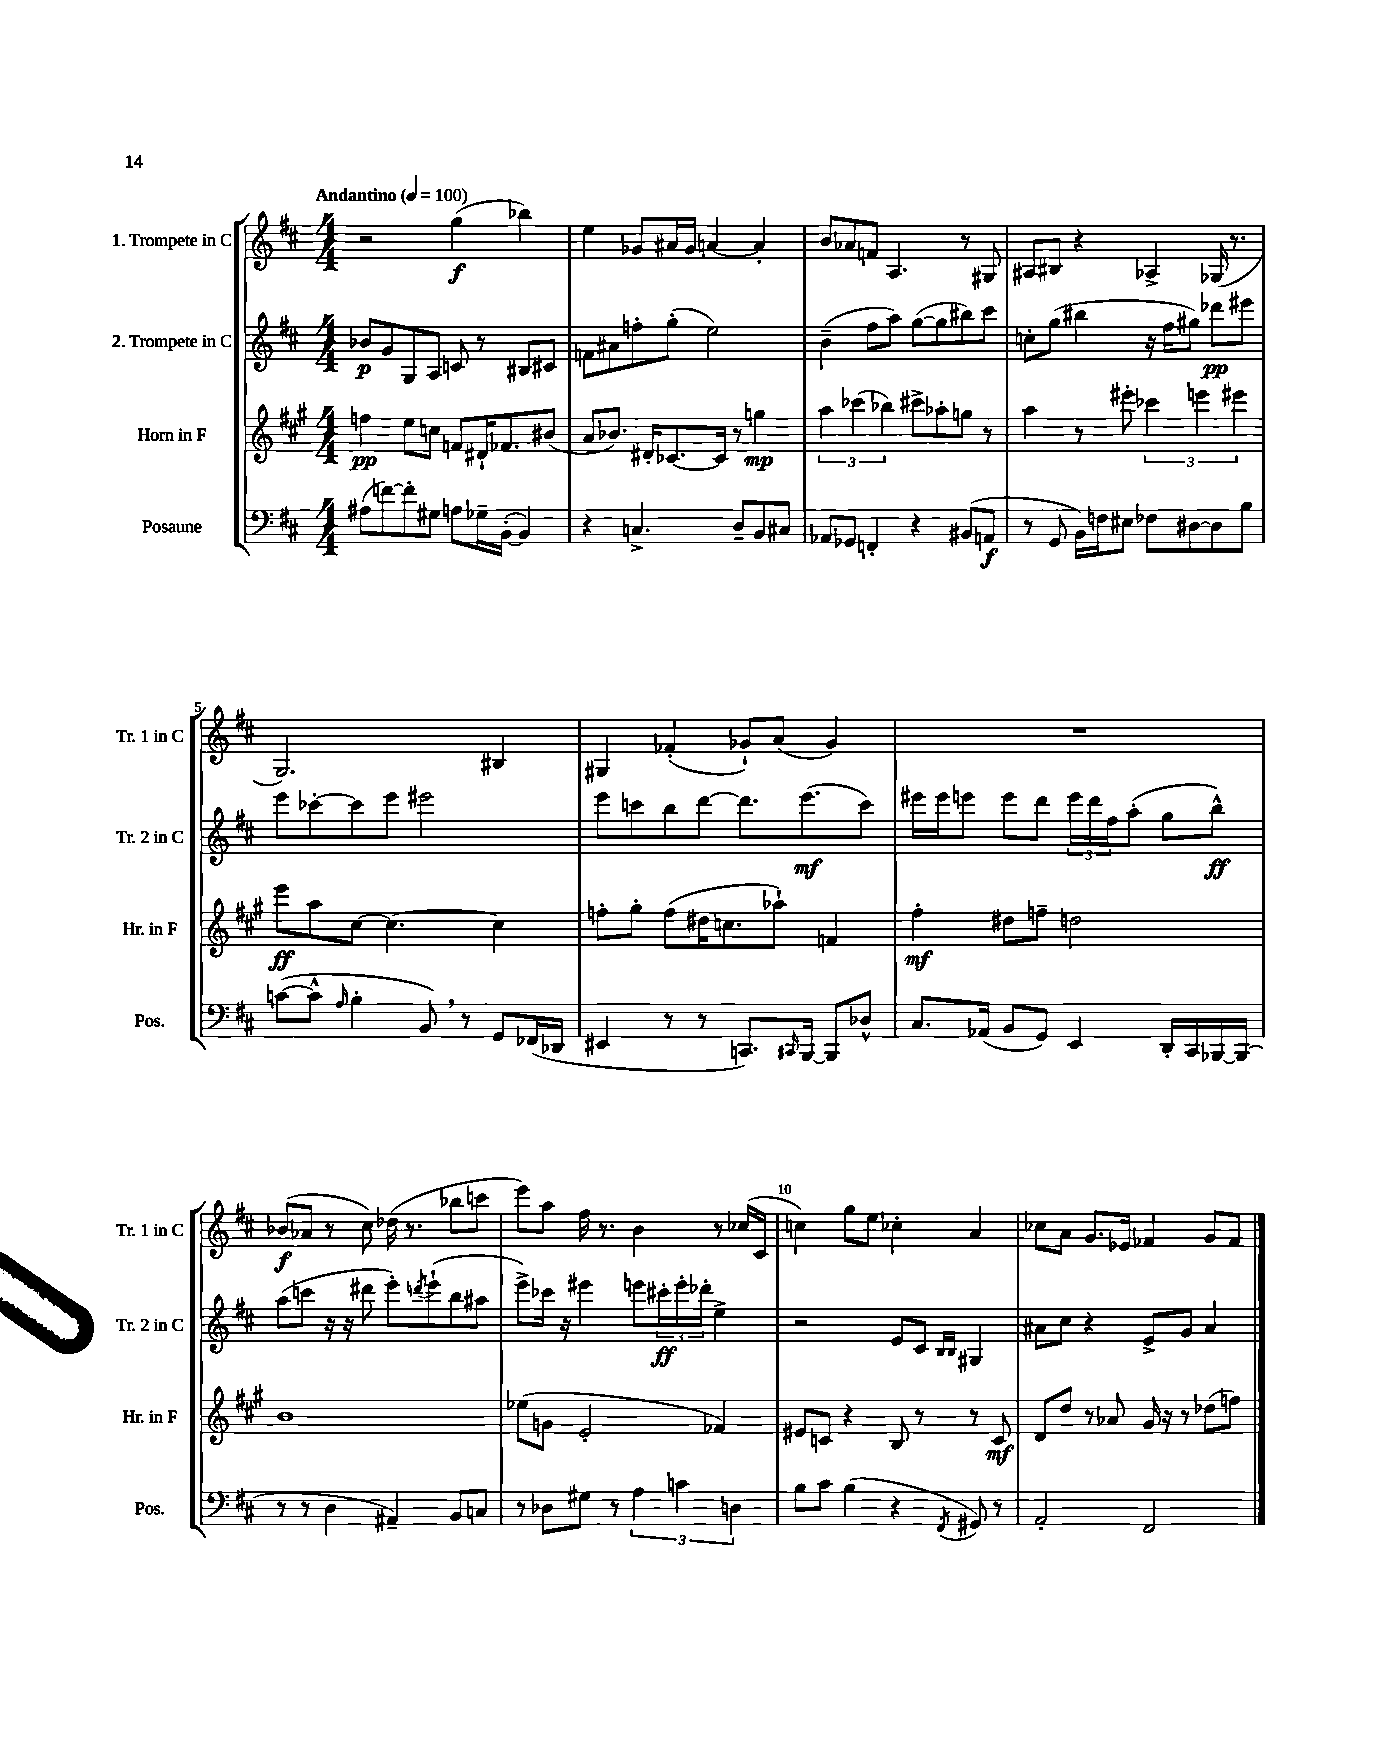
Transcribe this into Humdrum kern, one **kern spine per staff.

**kern	**dynam	**kern	**dynam	**kern	**dynam	**kern	**dynam
*part4	*part4	*part3	*part3	*part2	*part2	*part1	*part1
*staff4	*staff4	*staff3	*staff3	*staff2	*staff2	*staff1	*staff1
*I"Posaune	*	*I"Horn in F	*	*I"2. Trompete in C	*	*I"1. Trompete in C	*
*I'Pos.	*	*I'Hr. in F	*	*I'Tr. 2 in C	*	*I'Tr. 1 in C	*
*clefF4	*	*clefG2	*	*clefG2	*	*clefG2	*
*k[f#c#]	*	*k[f#c#g#]	*	*k[f#c#]	*	*k[f#c#]	*
*M4/4	*	*M4/4	*	*M4/4	*	*M4/4	*
*MM100	*	*MM100	*	*MM100	*	*MM100	*
=1	=1	=1	=1	=1	=1	=1	=1
!	!	!	!	!	!	!LO:TX:a:B:t=Andantino	!
(8A#X\L	.	4ffn\	pp	8b-X/L	p	2r	.
[8fn\)	.	.	.	8g/	.	.	.
8f'\]	.	8ee\L	.	8G/	.	.	.
8G#X\J	.	8ccn\J	.	8A/J	.	.	.
8An\L	.	8fn/L	.	8cn/	.	(4gg\	f
16G-X~\L	.	16d#X`/K	.	8r	.	.	.
([16BB'\JJ	.	8.f-X/	.	.	.	.	.
4BB/])	.	.	.	8B#X/L	.	4bb-X\)	.
.	.	(8b#X/J	.	8c#X/J	.	.	.
=2	=2	=2	=2	=2	=2	=2	=2
4r	.	8a/L	.	8fn\L	.	4ee\	.
.	.	8.b-X/J)	.	8a#X\	.	.	.
4.Cn^/	.	.	.	8ffn'\	.	8g-X/L	.
.	.	16d#X'/KL	.	.	.	.	.
.	.	[8.c-X/	.	(8gg'\J	.	16a#X/L	.
.	.	.	.	.	.	16g-/JJ	.
.	.	.	.	2ee\)	.	[4an/	.
.	.	16c-/Jk]	.	.	.	.	.
8D~/L	.	8r	.	.	.	.	.
8BB/	.	4ggn\	mp	.	.	4a'/]	.
8C#X/J	.	.	.	.	.	.	.
=3	=3	=3	=3	=3	=3	=3	=3
8AA-X/L	.	6aa\	.	(4b~\	.	8b/L	.
8GG-X/J	.	.	.	.	.	8a-X/	.
.	.	(6ccc-X\	.	.	.	.	.
4FFn'/	.	.	.	8ff#\L	.	8fn/J	.
.	.	6bb-X\)	.	.	.	.	.
.	.	.	.	8aa\J)	.	4.A/	.
4r	.	8ccc#X^\L	.	([8gg\L	.	.	.
.	.	8aa-X'\	.	8gg\]	.	.	.
(8BB#X/L	.	8ggn\J	.	8bb#X\)	.	8r	.
8AAn/J	f	8r	.	8ccc#\J	.	8G#X/	.
=4	=4	=4	=4	=4	=4	=4	=4
8r	.	4aa\	.	8ccn'\L	.	8A#X/L	.
8GG/	.	.	.	(8gg\J	.	8B#X/J	.
16BB\LL)	.	8r	.	4bb#X\	.	4r	.
16Fn\J	.	.	.	.	.	.	.
8E#X\J	.	8eee#X'\	.	.	.	.	.
8F-X\L	.	6ccc-X\	.	16r	.	4A-X^/	.
.	.	.	.	16ff#\KL	.	.	.
[8D#X\	.	.	.	8gg#X\J)	.	.	.
.	.	6eeen\	.	.	.	.	.
8D#\]	.	.	.	8ddd-X\L	pp	(16G-X/	.
.	.	.	.	.	.	8.r	.
.	.	6eee#X\	.	.	.	.	.
8B\J	.	.	.	8eee#X\J	.	.	.
!!LO:LB:g=z
=5	=5	=5	=5	=5	=5	=5	=5
([8cn\L	.	8eee\L	ff	8eee\L	.	2.G/)	.
8c^^\J]	.	8aa\	.	[8ccc-X'\	.	.	.
16qqA/	.	.	.	.	.	.	.
4B'\	.	[8cc#\J	.	8ccc-\]	.	.	.
.	.	4.cc#\_	.	8eee\J	.	.	.
8BB,/)	.	.	.	2eee#X\	.	.	.
8r	.	.	.	.	.	.	.
8GG/L	.	4cc#\]	.	.	.	4B#X/	.
(16FF-X/L	.	.	.	.	.	.	.
16DD-X/JJ	.	.	.	.	.	.	.
=6	=6	=6	=6	=6	=6	=6	=6
4EE#X/	.	8ffn'\L	.	8eee\L	.	4G#X/	.
.	.	8gg#'\J	.	8cccn\	.	.	.
8r	.	(8ff\L	.	8bb\	.	(4f-X'/	.
8r	.	16dd#X\K	.	[8ddd\J	.	.	.
.	.	8.ccn\	.	.	.	.	.
8.CCn/L)	.	.	.	8.ddd\L]	.	8g-X`/L)	.
.	.	8aa-X`\J)	.	.	.	(8a/J	.
16qqCC#X/	.	.	.	.	.	.	.
[16BBB/Jk	.	.	.	(8.eee\	mf	.	.
8BBB/L]	.	4fn/	.	.	.	4g-/)	.
8D-X^^/J	.	.	.	8ccc\J)	.	.	.
=7	=7	=7	=7	=7	=7	=7	=7
8.C#/L	.	4ff#'\	mf	16eee#X\LL	.	1r	.
.	.	.	.	16eee#\J	.	.	.
.	.	.	.	8eeen\J	.	.	.
(16AA-X/Jk	.	.	.	.	.	.	.
8BB/L	.	8dd#X\L	.	8eee\L	.	.	.
8GG/J)	.	8ffn~\J	.	8ddd\J	.	.	.
4EE/	.	2ddn\	.	24eee\LL	.	.	.
.	.	.	.	24ddd\	.	.	.
.	.	.	.	24ff#\J	.	.	.
.	.	.	.	(8aa'\J	.	.	.
16DD'/LL	.	.	.	8gg\L	.	.	.
16CC#/	.	.	.	.	.	.	.
[16BBB-X/	.	.	.	8bb^^\J)	ff	.	.
(16BBB-/JJ]	.	.	.	.	.	.	.
!!LO:LB:g=z
=8	=8	=8	=8	=8	=8	=8	=8
8r	.	1b	.	(8aa\L	.	(8b-X/L	f
8r	.	.	.	8cccn\J	.	8a-X/J	.
4D\	.	.	.	16r	.	8r	.
.	.	.	.	16r	.	.	.
.	.	.	.	8ddd#X\	.	8cc#\)	.
4AA#X~/)	.	.	.	8eee'\L)	.	(16dd-X\	.
.	.	.	.	.	.	8.r	.
.	.	.	.	8qdddn/	.	.	.
.	.	.	.	(8eee`\	.	.	.
8BB/L	.	.	.	8bb\	.	8bb-X\L	.
8Cn/J	.	.	.	8aa#X\J	.	8cccn\J	.
=9	=9	=9	=9	=9	=9	=9	=9
8r	.	(8ee-X\L	.	8eee^\L)	.	8eee\L)	.
8D-X\L	.	8gn\J	.	16ccc-X\Jk	.	8aa\J	.
.	.	.	.	16r	.	.	.
8G#X\J	.	2e'/	.	4eee#X\	.	16ff#\	.
.	.	.	.	.	.	8.r	.
8r	.	.	.	.	.	.	.
6A\	.	.	.	8eeen\L	.	4b\	.
.	.	.	.	24ccc#X'\L	ff	.	.
6cn\	.	.	.	24eee'\	.	.	.
.	.	.	.	24ddd-X'\JJ	.	.	.
.	.	4f-X/)	.	4ee^\	.	8r	.
6Dn\	.	.	.	.	.	.	.
.	.	.	.	.	.	(16cc-X/LL	.
.	.	.	.	.	.	16c#/JJ	.
=10	=10	=10	=10	=10	=10	=10	=10
8B\L	.	8e#X/L	.	2r	.	4ccn\)	.
8c#\J	.	8cn/J	.	.	.	.	.
(4B\	.	4r	.	.	.	8gg\L	.
.	.	.	.	.	.	8ee\J	.
4r	.	8B/	.	8e/L	.	4cc-X'\	.
.	.	8r	.	8c#/J	.	.	.
.	.	.	.	16qqB/LL	.	.	.
8qFF#/	.	.	.	16qqB/JJ	.	.	.
8GG#X/)	.	8r	.	4G#X/	.	4a/	.
8r	.	8c/	mf	.	.	.	.
=11	=11	=11	=11	=11	=11	=11	=11
2AA'/	.	8d/L	.	8a#X\L	.	8cc-X\L	.
.	.	8dd/J	.	8cc#\J	.	8a\J	.
.	.	8r	.	4r	.	8.g/L	.
.	.	8a-X/	.	.	.	.	.
.	.	.	.	.	.	16e-X/Jk	.
2FF#/	.	16g#/	.	8e^/L	.	4f-X/	.
.	.	16r	.	.	.	.	.
.	.	8r	.	8g/J	.	.	.
.	.	(8dd-X\L	.	4a#/	.	8g/L	.
.	.	8ffn\J)	.	.	.	8f-/J	.
==	==	==	==	==	==	==	==
*-	*-	*-	*-	*-	*-	*-	*-
